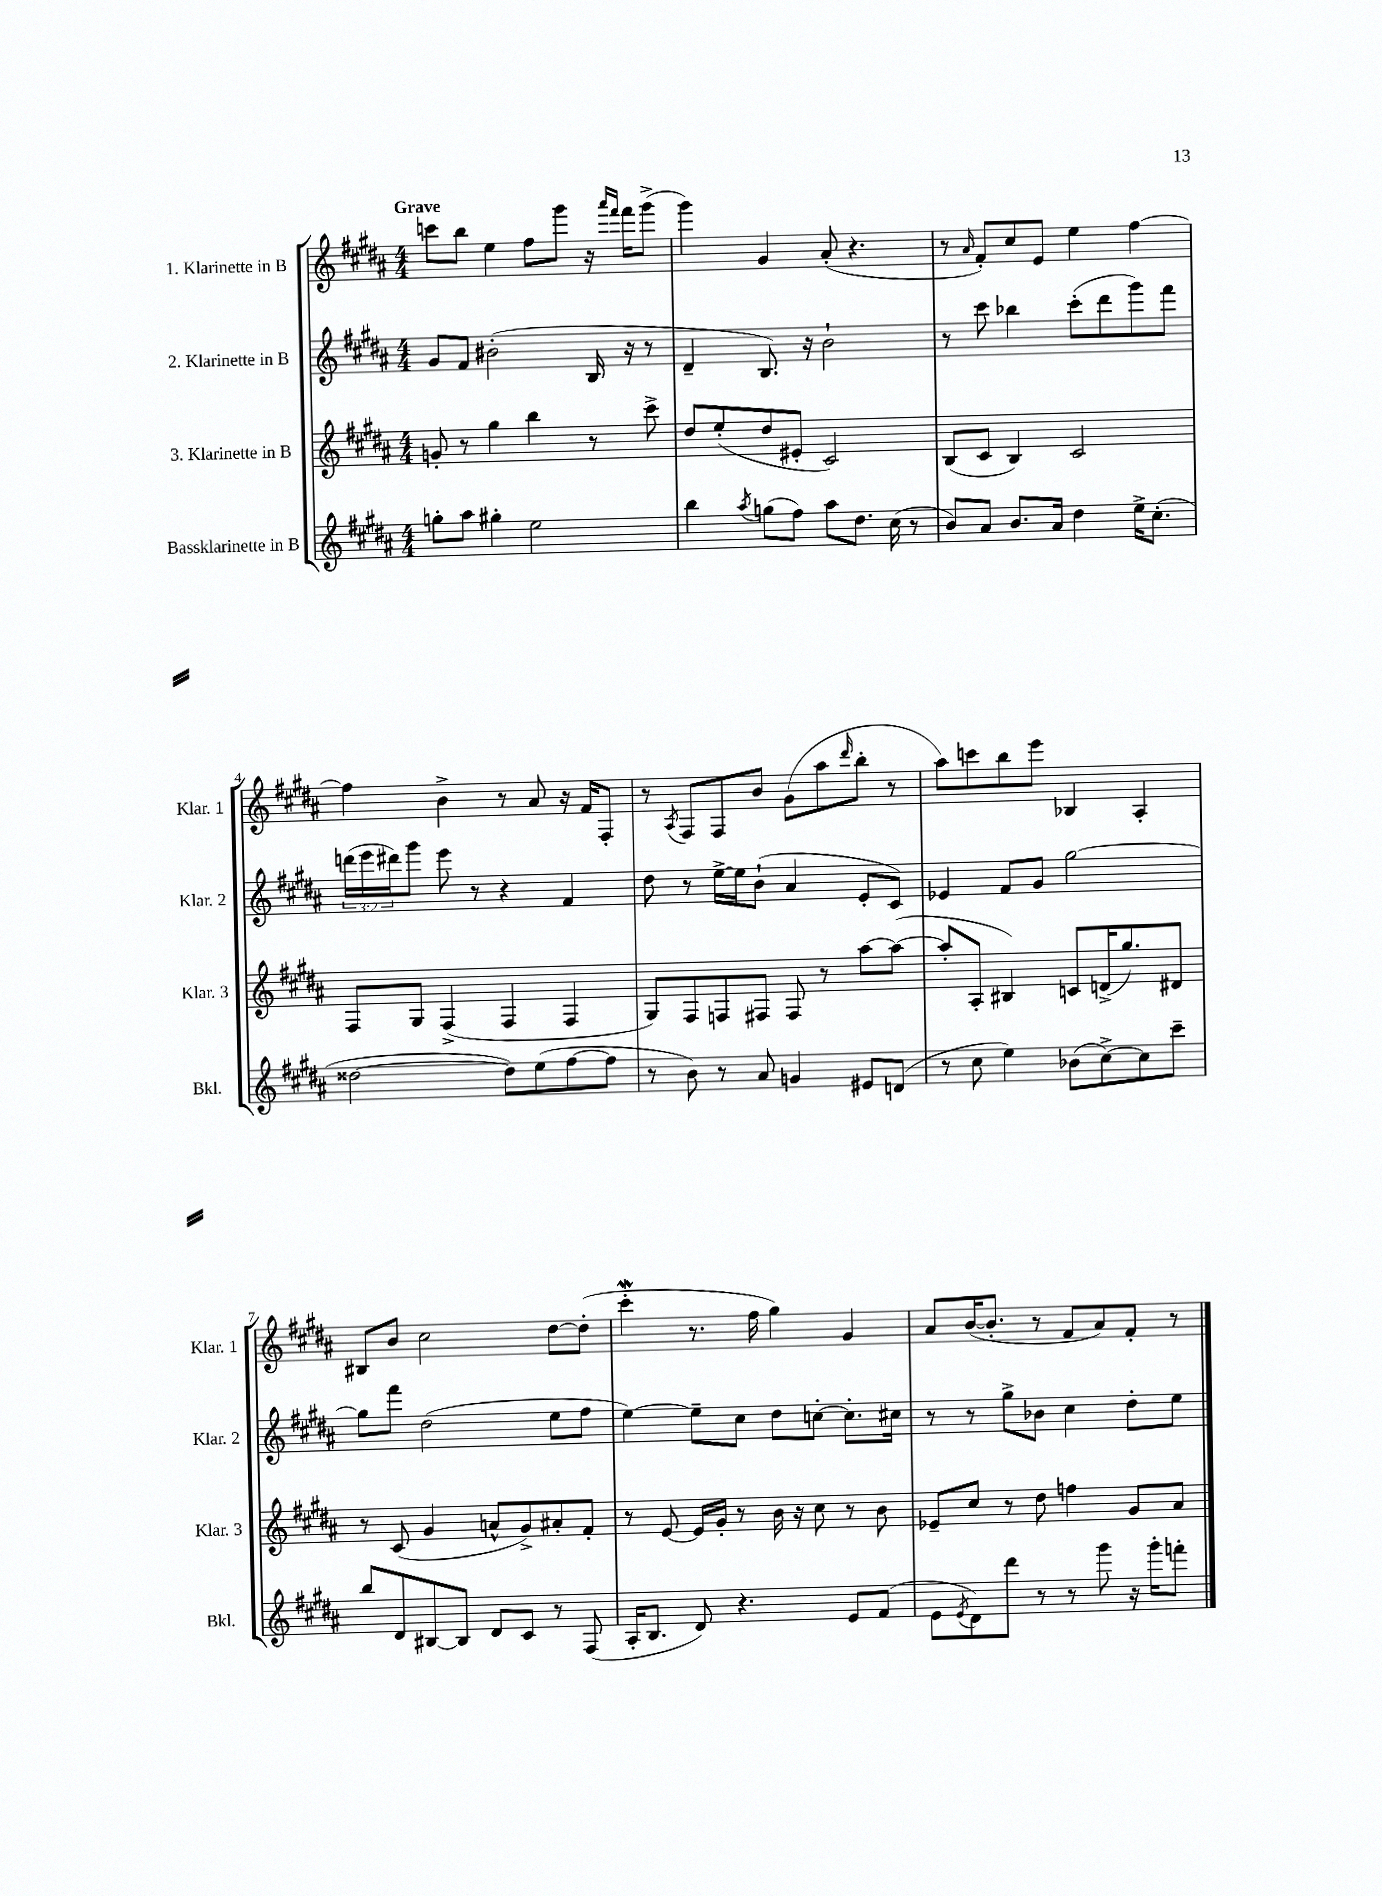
<<
\new StaffGroup <<
\new Staff = "s0" \with { instrumentName = "1. Klarinette in B" shortInstrumentName = "Klar. 1" } {
    \clef treble \key b \major \numericTimeSignature \time 4/4 \tempo "Grave"
    c'''8 b''8 e''4 fis''8 gis'''8 r16 \grace { ais'''16 fis'''16 } fis'''16 gis'''8->( |
    gis'''4) gis'4 ais'8-.( r4. |
    r8 \grace { ais'16 } fis'8-.) cis''8 e'8 e''4 fis''4~ |
    fis''4 b'4-> r8 ais'8 r16 fis'16 fis8-. |
    r8 \acciaccatura { ais8 } fis8 fis8 b'8 gis'8( ais''8 \grace { dis'''16 } b''8-. r8 |
    ais''8) c'''8 b''8 e'''8 bes4 ais4-. |
    bis8 b'8 cis''2 dis''8~ dis''8-.( |
    cis'''4-.\mordent r8. fis''16 gis''4) gis'4 |
    ais'8 b'16~( b'8.-. r8 fis'8 ais'8) fis'8-. r8 \bar "|." |
}
\new Staff = "s1" \with { instrumentName = "2. Klarinette in B" shortInstrumentName = "Klar. 2" } {
    \clef treble \key b \major \numericTimeSignature \time 4/4 \override Staff.TupletNumber.text = #tuplet-number::calc-fraction-text
    gis'8 fis'8 bis'2-.( b16 r16 r8 |
    dis'4-- b8.) r16 b'2-! |
    r8 cis'''8 bes''4 cis'''8-.( dis'''8 gis'''8) fis'''8 |
    \tuplet 3/2 { d'''16( e'''16 dis'''16) } gis'''8 e'''8 r8 r4 fis'4 |
    dis''8 r8 e''16~-> e''16 b'8-!( ais'4 e'8-. cis'8) |
    ees'4 fis'8 gis'8 gis''2~ |
    gis''8 fis'''8 dis''2( e''8 fis''8 |
    e''4~) e''8-- cis''8 dis''8 c''8~-. c''8.-. cis''16 |
    r8 r8 gis''8-> bes'8 cis''4 dis''8-. e''8 \bar "|." |
}
\new Staff = "s2" \with { instrumentName = "3. Klarinette in B" shortInstrumentName = "Klar. 3" } {
    \clef treble \key b \major \numericTimeSignature \time 4/4
    g'8-. r8 gis''4 b''4 r8 cis'''8-> |
    dis''8 e''8-.( dis''8 eis'8-. cis'2) |
    b8( cis'8 b4) cis'2 |
    fis8 gis8 fis4->( fis4 fis4 |
    gis8) fis8 f8 fis8 fis8 r8 ais''8~ ais''8~( |
    ais''8-. ais8-. bis4) c'8 d'16->( gis''8.) dis'8 |
    r8 cis'8( gis'4 a'8-^ gis'8->) ais'8-. fis'8-. |
    r8 e'8~ e'16 gis'16-. r8 b'16 r16 cis''8 r8 b'8 |
    ees'8-- cis''8 r8 dis''8 f''4 gis'8 ais'8 \bar "|." |
}
\new Staff = "s3" \with { instrumentName = "Bassklarinette in B" shortInstrumentName = "Bkl." } {
    \clef treble \key b \major \numericTimeSignature \time 4/4
    g''8-. ais''8 gis''4-. e''2 |
    b''4 \acciaccatura { ais''8 } g''8( fis''8) ais''8 dis''8. cis''16( r8 |
    b'8) ais'8 b'8. ais'16 dis''4 e''16-> cis''8.-.( |
    disis''2~ disis''8) e''8( fis''8~ fis''8 |
    r8 b'8) r8 ais'8 g'4 eis'8 d'8( |
    r8 cis''8 e''4) bes'8( cis''8~->) cis''8 cis'''8-- |
    b''8 dis'8 bis8~ bis8 dis'8 cis'8 r8 fis8( |
    ais16-. b8. dis'8) r4. e'8 fis'8( |
    e'8 \acciaccatura { e'8 } dis'8) dis'''8 r8 r8 gis'''8 r16 gis'''16-. f'''8-. \bar "|." |
}
>>
>>
